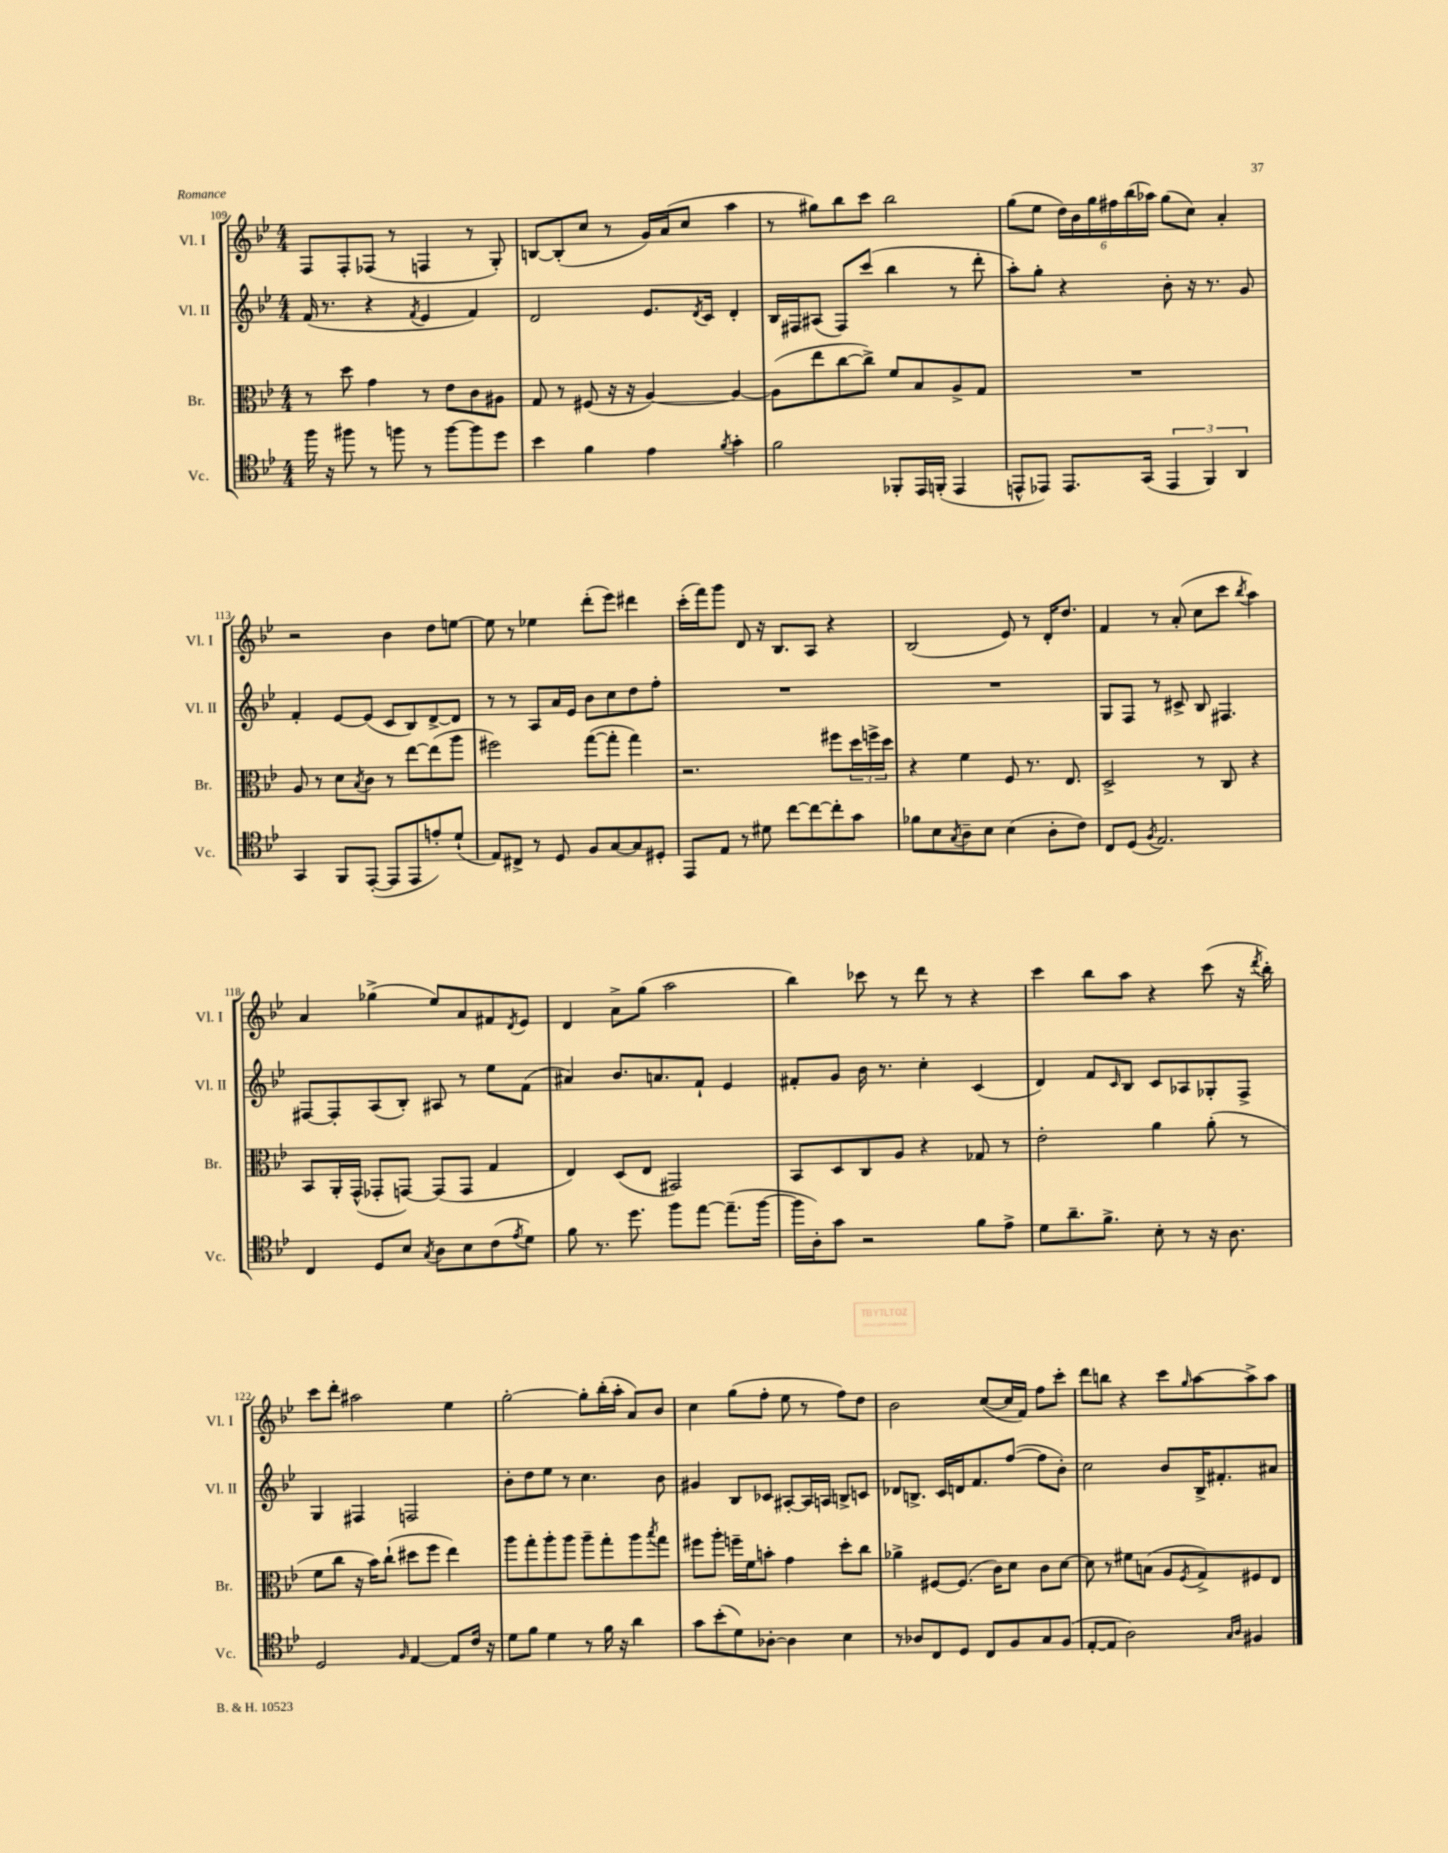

**kern	**kern	**kern	**kern
*staff4	*staff3	*staff2	*staff1
*clefC4	*clefC3	*clefG2	*clefG2
*k[b-e-]	*k[b-e-]	*k[b-e-]	*k[b-e-]
*M4/4	*M4/4	*M4/4	*M4/4
16ff	8r	(16f	8F
16r	.	8.r	.
8ff#	8dd	.	8F'
8r	4g	4r	(8F-
8ff	.	.	8r
.	.	8qf	.
8r	8r	4e-	4F
[8ff	8e-	.	.
8ff]	8c	4f)	8r
8dd	8A#	.	8G')
=	=	=	=
4b-	8G	2d	[8B
.	8r	.	(8B']
4f	(8F#	.	8cc
.	16r	.	8r
.	16r	.	.
4e-	[4A)	8.e-	16g)
.	.	.	(16a
.	.	.	8cc
.	.	8qd	.
.	.	16c	.
8qf	.	.	.
4g'	4A_	4d'	4aa
=	=	=	=
2f	(8A]	16B-	8r
.	.	16F#	.
.	8ee-	(8A#	8gg#)
.	[8cc	8F#)	8bb-
.	8cc^])	(8ccc	8ccc
8FF-'	8f	4bb-	2bb-
16EE-	8B-	.	.
(16FF'	.	.	.
4EE-	8A^	8r	.
.	8G	8ddd'	.
=	=	=	=
8EE^^	1r	8aa')	(8gg
8EE-)	.	8gg'	8ee-
8.EE-	.	4r	24dd)
.	.	.	24b-
.	.	.	24gg
.	.	.	24ff#
.	.	.	(24bb-
(16GG	.	.	.
.	.	.	24aa-)
6EE-	.	8b-'	(8gg
.	.	16r	8cc)
6FF)	.	.	.
.	.	8.r	.
.	.	.	4a'
6AA	.	.	.
.	.	8g	.
=	=	=	=
4GG	8A	4f'	2r
.	8r	.	.
8FF	8d	[8e-	.
.	8qB-	.	.
([8EE-'	8c	(8e-]	.
8EE-]	8r	8c	4b-
8EE-	[8ee-	8B-)	.
8e')	(8ee-]	[8d^	8dd
(8d`	8aa	8d]	[8ee
=	=	=	=
8E-)	2ff#)	8r	8ee]
8C#^	.	8r	8r
8r	.	8A	4ee-
8D	.	16a	.
.	.	16e-	.
8F	([8gg	8b-	(8ddd'
[8G	8gg']	8cc	8eee-)
8G]	4gg)	8dd	4ddd#
8D#'	.	8ff'	.
=	=	=	=
8EE-	2.r	1r	(16ccc'
.	.	.	16fff)
8E-	.	.	8ggg
8r	.	.	8d
8d#	.	.	16r
.	.	.	8.B-
[8cc	.	.	.
8cc_	.	.	8A
8cc']	8ff#	.	4r
8g	24dd	.	.
.	24ff^	.	.
.	24dd	.	.
=	=	=	=
8f-	4r	1r	(2B-
8B-	.	.	.
8qG	.	.	.
8A~	4f	.	.
8B-	.	.	.
(4B-	8F	.	8e-)
.	8.r	.	8r
8A'	.	.	16d'
.	8.E-	.	8.dd
8c)	.	.	.
=	=	=	=
8C	2D^	8G	4f
(8D	.	8F	.
8qF	.	.	.
2.E-)	.	8r	8r
.	.	8c#^	(8a'
.	8r	8B-	8cc
.	8C	4.F#	8ccc
.	.	.	8qbb-
.	4r	.	4aa)
=	=	=	=
4C	8BB-	[8F#	4a
.	16AA'	8F#']	.
.	(16GG^^	.	.
8D	8GG-'	(8A	(4gg-^
8B-	[8GG)	8B-')	.
8qG	.	.	.
8A	(8GG]	8A#	8ee-)
8B-	8GG	8r	8a
(8c	4G	8ee-	8f#
8qe-	.	.	8qd
8d)	.	(8f	8e-
=	=	=	=
8f	4E-)	4a#)	4d
8.r	.	.	.
.	(8D	8.b-	8a^
8.dd	.	.	.
.	8E-	.	(8gg
.	.	8.a	.
8ff	2GG#)	.	2aa
[8ee-	.	8f`	.
(8.ee-~]	.	4e-	.
[16ff	.	.	.
=	=	=	=
16ff]	8BB-	8f#'	4bb-)
16A')	.	.	.
8g	8D	8g	.
2r	8C	16b-	8ccc-
.	.	8.r	.
.	8A	.	8r
.	4r	4cc'	8ddd
.	.	.	8r
8f	8G-	(4c	4r
8e-^	8r	.	.
=	=	=	=
8d	2e-'	4d)	4ccc
8.a~	.	.	.
.	.	8f	8bb-
8.f^	.	.	.
.	.	16qqc	.
.	.	8B-	8aa
8B-'	4a	8c	4r
8r	.	8A-	.
16r	(8a'	8G-'	(8ccc
8.A	.	.	.
.	8r	8F^	16r
.	.	.	8qddd
.	.	.	16bb-')
=	=	=	=
2D	8f	4G	8ccc
.	8cc	.	8ddd'
.	16r	4F#	2aa#
.	16b-)	.	.
.	(8cc`	.	.
16qqF	.	.	.
[4E-	8dd#	2F	.
.	8ff	.	.
8E-]	4ee-)	.	4ee-
16c	.	.	.
16r	.	.	.
=	=	=	=
8d	8aa	8b-'	[2gg'
8f	8gg'	8dd	.
4d	8aa'	8ee-	.
.	8aa	8r	.
8r	8aa~	4.cc	8gg']
16f	8gg'	.	(16bb-'
16r	.	.	16aa'
4a	8aa	.	8a)
.	8qbb-	.	.
.	8gg	8b-	8b-
=	=	=	=
8g	8ff#	4g#	4cc
(8b-'	8aa'	.	.
8d)	16ff~	8B-	(8gg
.	16f	.	.
[8A-'	8b'	8c-	8ff'
4A-]	4g	[8A#'	8ee-
.	.	16A#]	8r
.	.	16A	.
4B-	8dd'	8B^	8ff)
.	8cc	8c	8dd
=	=	=	=
8r	4a-^	8d-	2b-
8A-	.	8.B^	.
8C	[8F#	.	.
.	.	16c	.
8D	(8.F#]	16d	.
.	.	8.f	.
8C	.	.	([8cc
.	16c)	.	.
8F	8d	([8ff	16cc]
.	.	.	16f)
8G	8c	8ff]	8ff
(8F	[8d	8b-')	8ccc'
=	=	=	=
[8E-'	8d]	2cc	8ddd
8E-]	8r	.	8bb
2A)	8f#	.	4r
.	(8B	.	.
.	8A	8b-	8ccc
.	8qF	.	16qqgg
.	8G^)	16B-^	[8aa
.	.	8.f#'	.
16qqG	.	.	.
16qqA	.	.	.
4F#	8F#	.	8aa^]
.	8E-	8a#	8aa
==	==	==	==
*-	*-	*-	*-
